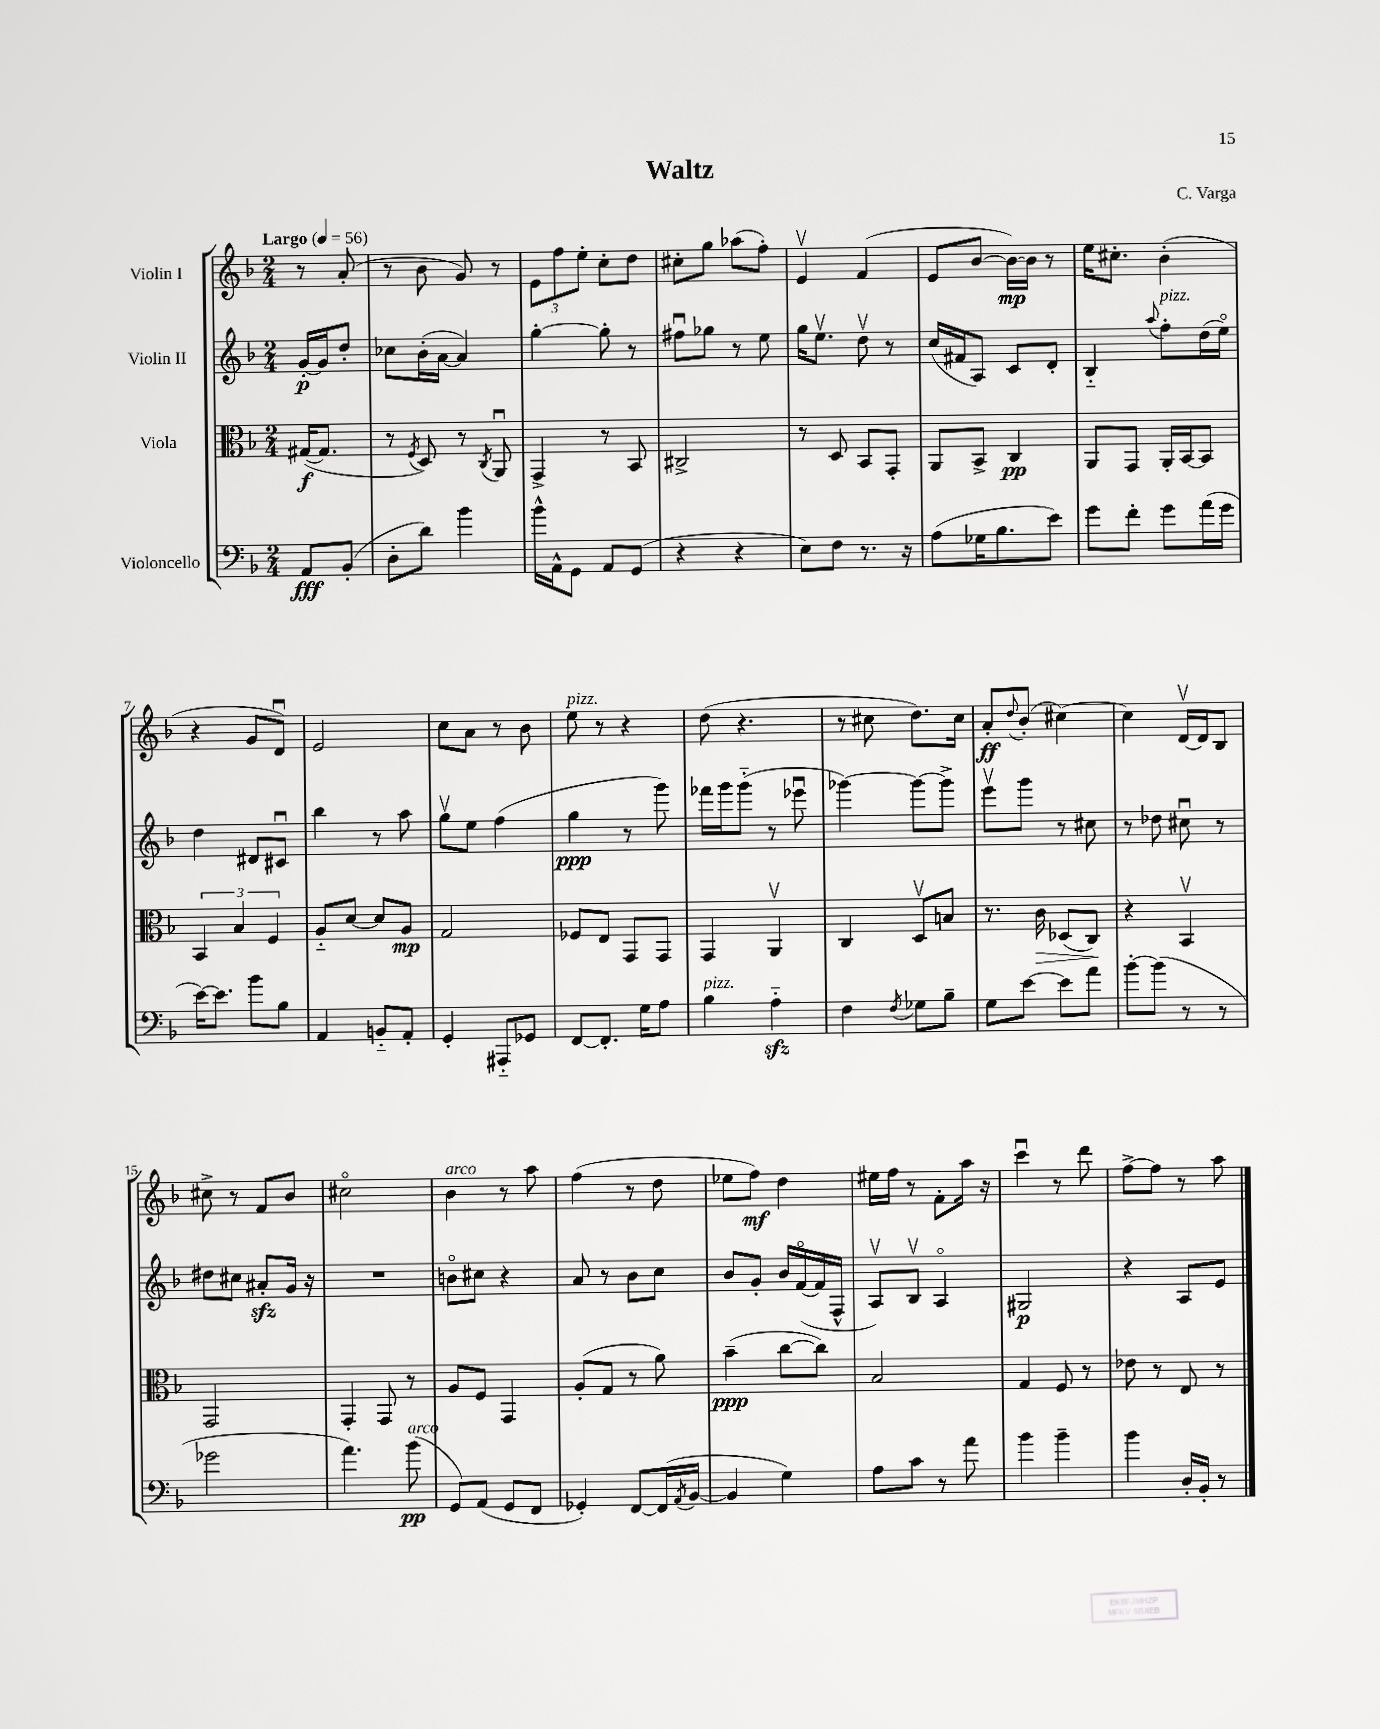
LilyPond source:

\header { title = "Waltz" composer = "C. Varga" }
<<
\new StaffGroup <<
\new Staff = "s0" \with { instrumentName = "Violin I" } {
    \clef treble \key f \major \numericTimeSignature \time 2/4 \partial 4 \tempo "Largo" 4 = 56
    r8 a'8-.( |
    r8 bes'8 g'8) r8 |
    \tuplet 3/2 { e'8 f''8 e''8-. } c''8-. d''8 |
    cis''8-. g''8 aes''8( f''8-.) |
    e'4\upbow f'4( |
    e'8 bes'8~ bes'16~\mp) bes'16 r8 |
    e''16 cis''8.-. bes'4-.( |
    r4 g'8 d'8\downbow) |
    e'2 |
    c''8 a'8 r8 bes'8 |
    e''8^\markup { \italic "pizz." } r8 r4 |
    d''8( r4. |
    r8 cis''8 d''8.) cis''16 |
    a'8-.\ff \appoggiatura { d''8 } bes'8-.( cis''4~) |
    cis''4 d'16~\upbow d'16 bes8 |
    cis''8-> r8 f'8 bes'8 |
    cis''2\flageolet |
    bes'4^\markup { \italic "arco" } r8 a''8 |
    f''4( r8 d''8 |
    ees''8 f''8\mf) d''4 |
    eis''16 f''16 r8 f'8-. a''16 r16 |
    c'''4\downbow r8 d'''8 |
    f''8~-> f''8 r8 a''8 \bar "|." |
}
\new Staff = "s1" \with { instrumentName = "Violin II" } {
    \clef treble \key f \major \numericTimeSignature \time 2/4 \partial 4
    g'16~-.\p g'16 d''8-. |
    ces''8 bes'16-.( a'16~ a'4) |
    g''4~-. g''8-. r8 |
    fis''8\downbow ges''8 r8 e''8 |
    g''16 e''8.\upbow d''8\upbow r8 |
    c''16( fis'16 a8) c'8 d'8-. |
    bes4-_ \appoggiatura { a''8 } f''8-.^\markup { \italic "pizz." } d''16( e''16\flageolet) |
    d''4 dis'8 cis'8\downbow |
    bes''4 r8 a''8 |
    g''8\upbow e''8 f''4( |
    g''4\ppp r8 g'''8) |
    fes'''16 g'''16 g'''8-_( r8 ees'''8\downbow |
    ges'''4~) ges'''8~ ges'''8-> |
    e'''8\upbow g'''8 r8 cis''8 |
    r8 des''8 cis''8\downbow r8 |
    dis''8 cis''8 ais'8-.\sfz g'16 r16 |
    R2 |
    b'8\flageolet cis''8 r4 |
    a'8 r8 bes'8 c''8 |
    bes'8 g'8-. bes'16 f'16~\flageolet( f'16 f16-^ |
    a8\upbow) bes8\upbow a4\flageolet |
    gis2\p |
    r4 a8 e'8 \bar "|." |
}
\new Staff = "s2" \with { instrumentName = "Viola" } {
    \clef alto \key f \major \numericTimeSignature \time 2/4 \partial 4
    gis16~\f( gis8. |
    r8 \acciaccatura { f8 } d8) r8 \acciaccatura { c8 } a,8\downbow |
    g,4-> r8 bes,8 |
    cis2-> |
    r8 d8 bes,8 g,8-. |
    a,8 bes,8-> c4\pp |
    a,8 g,8 a,16-. bes,16~ bes,8 |
    \tuplet 3/2 { bes,4 bes4 f4 } |
    a8-_ d'8~ d'8 a8\mp |
    g2 |
    fes8 e8 g,8 g,8 |
    g,4 a,4\upbow |
    c4 d8\upbow b8 |
    r8. c'16\> des8( c8\!) |
    r4 bes,4\upbow |
    g,2 |
    g,4-. g,8 r8 |
    a8 f8 g,4 |
    a8-.( g8 r8 a'8) |
    bes'4--\ppp( c''8~ c''8) |
    bes2 |
    g4 f8 r8 |
    ees'8 r8 e8 r8 \bar "|." |
}
\new Staff = "s3" \with { instrumentName = "Violoncello" } {
    \clef bass \key f \major \numericTimeSignature \time 2/4 \partial 4
    a,8\fff bes,8-.( |
    d8-. d'8) bes'4 |
    bes'16-^ a,16-^ g,8 a,8 g,8( |
    r4 r4 |
    e8) f8 r8. r16 |
    a8( ges16 bes8. e'8) |
    g'8 f'8-. g'8 a'16( g'16 |
    e'16~) e'8. bes'8 bes8 |
    a,4 b,8-_ a,8-. |
    g,4-. ais,,8-_ ges,8 |
    f,8~ f,8.-. g16 a8 |
    bes4^\markup { \italic "pizz." } a4-_\sfz |
    f4 \acciaccatura { f8 } ges8 bes8-- |
    g8 e'8~ e'8 a'8 |
    bes'8~-. bes'8( r8 r8 |
    ges'2 |
    a'4.) bes'8\pp^\markup { \italic "arco" }( |
    g,8) a,8( g,8 f,8 |
    ges,4-.) f,8~ f,16( \acciaccatura { a,8 } bes,16~ |
    bes,4 g4) |
    a8 c'8 r8 a'8 |
    bes'4 bes'4-- |
    bes'4 d16-. bes,16-. r8 \bar "|." |
}
>>
>>
